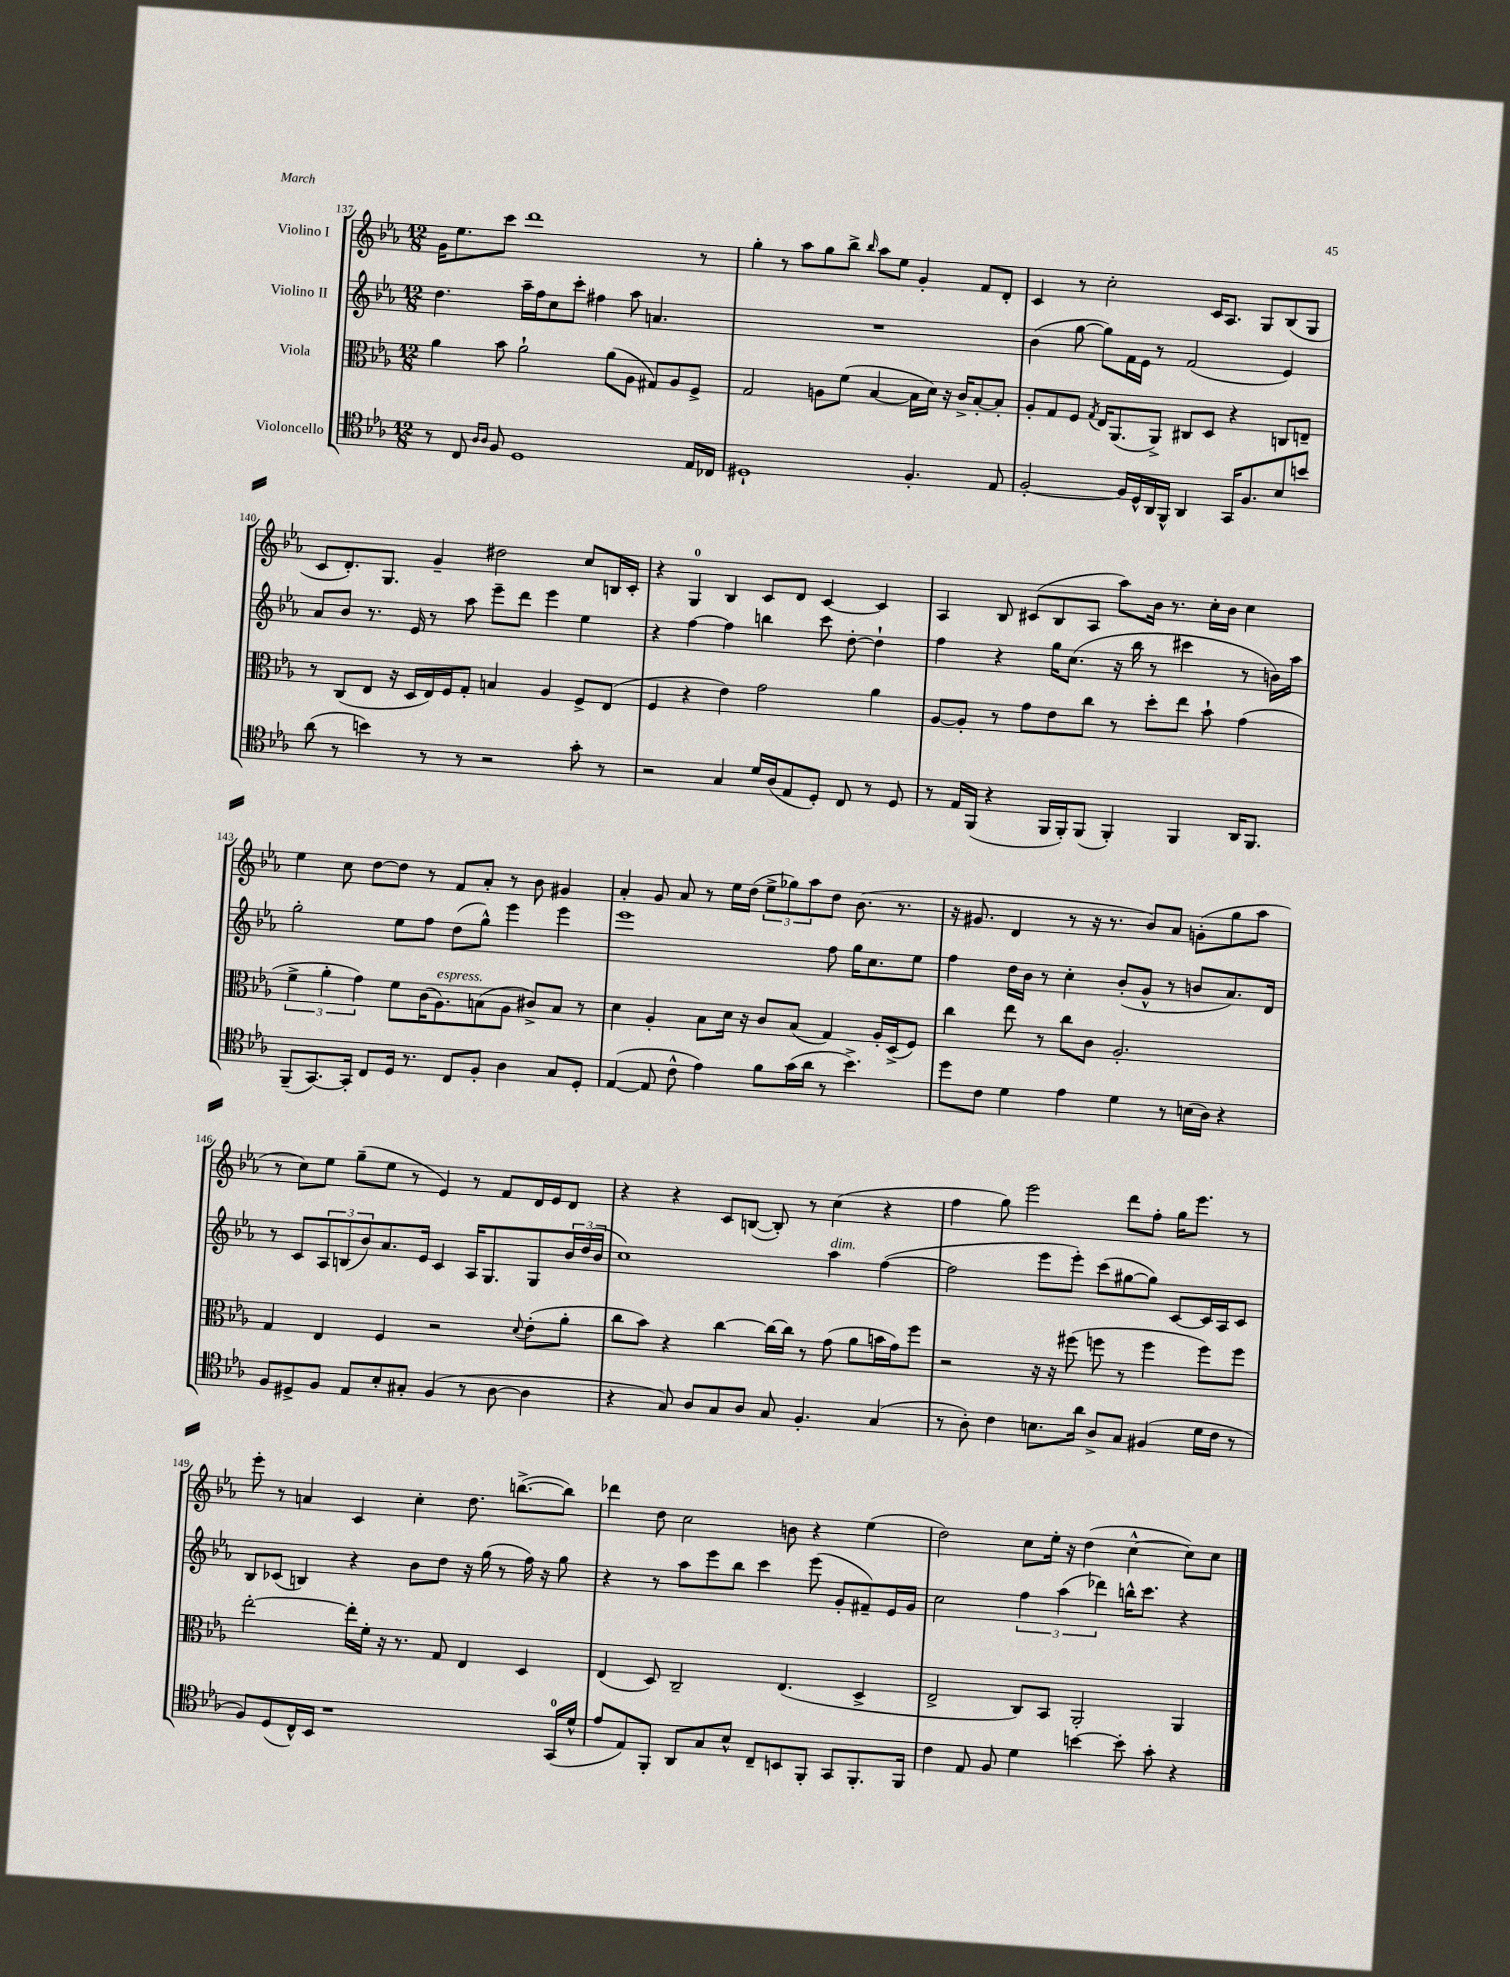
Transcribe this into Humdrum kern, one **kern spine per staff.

**kern	**kern	**kern	**kern
*staff4	*staff3	*staff2	*staff1
*clefC4	*clefC3	*clefG2	*clefG2
*k[b-e-a-]	*k[b-e-a-]	*k[b-e-a-]	*k[b-e-a-]
*M12/8	*M12/8	*M12/8	*M12/8
8r	4a-	4.dd	16g
.	.	.	8.ee-
8C	.	.	.
16qqA-	.	.	.
16qqA-	.	.	.
8F	8b-	.	8ccc
1D	2a-`	16aa-~	1ddd
.	.	16ff	.
.	.	8cc	.
.	.	8ccc'	.
.	.	4ff#	.
.	(8a-	.	.
.	8A-	8aa-	.
.	8G#)	4.a	.
.	8A-	.	.
16E-	8F^	.	8r
16C-	.	.	.
=	=	=	=
1D#`	2G	1.r	4gg'
.	.	.	8r
.	.	.	8aa-
.	8A	.	8gg
.	(8f	.	8bb-^
.	.	.	16qqbb-
.	[4B-	.	8aa-
.	.	.	8ee-
4.F'	16B-]	.	4g'
.	16d)	.	.
.	16r	.	.
.	16c^	.	.
.	[8B-'	.	8f
8E-	8B-']	.	8d'
=	=	=	=
[2F'	8A-'	(4b-	4c
.	8G	.	.
.	8F	[8gg	8r
.	8qG	.	.
.	16E-	8gg])	2cc'
.	(8.AA-	.	.
16F]	.	16f	.
16D^^	.	16e-	.
16AA-	8AA-^)	8r	.
16FF^^	.	.	.
4AA-	8C#	(2f	.
.	8D	.	16c
.	.	.	8.A-
16GG	4r	.	.
8.F	.	.	.
.	.	.	8G
8B-	8C	4e-)	(8B-
8b	8E~	.	8G
=	=	=	=
(8a-	8r	8a-	8c
8r	(8C	8b-	8.d')
4b)	8E-	8.r	.
.	.	.	8.G
.	16r	.	.
.	16D	16e-	.
8r	16E-)	8r	4g~
.	16F	.	.
8r	8G'	8aa-	.
2r	4B	8eee-~	2dd#
.	.	8ddd	.
.	4A-	4eee-	.
8g'	8F^	4ee-	8cc
8r	(8E-	.	16B
.	.	.	16c'
=	=	=	=
2r	4F	4r	4r
.	4r	[4ff	4G
4G	4e-)	4ff]	4B-
16d	2g	4bb	8c
(16A-	.	.	.
8E-	.	.	8d
8D')	.	8ccc	[4c
8C	.	[8dd'	.
8r	4a-	4dd`]	4c]
8D	.	.	.
=	=	=	=
8r	[8A-	4ff	4A-
16E-	8A-']	.	.
(16FF	.	.	.
4r	8r	4r	8B-
.	8g	.	(8c#
16FF	8e-	16gg	8B-
16FF')	.	(8.cc	.
(8FF	8cc	.	8A-
4FF')	8r	16r	8aa-)
.	.	16bb-	.
.	8dd'	8r	16b-
.	.	.	8.r
4FF	8ee-	4ccc#	.
.	8b-`	.	16cc'
.	.	.	16b-
16AA-	(4g	8r	4cc
8.FF	.	.	.
.	.	16b)	.
.	.	16aa-	.
=	=	=	=
(8FF~	6f^	2gg'	4ee-
[8.GG)	.	.	.
.	6a-'	.	.
.	.	.	8cc
16GG']	.	.	.
.	6g)	.	.
8C	.	.	[8dd
16D	8f	8ee-	8dd]
8.r	.	.	.
.	(16c	8ff	8r
.	8.A-)	.	.
8C	.	(8dd	8f
8F'	(8B	8gg^^)	8a-'
4A-	8A-	4eee-	8r
.	8c#^)	.	8b-
8G	8B	4eee-	4g#
8D'	8r	.	.
=	=	=	=
([4E-	4d	1eee-	4a-'
8E-]	4A-'	.	8g
8c^^	.	.	8a-
4e-)	8B-	.	8r
.	16d	.	16ee-
.	16r	.	(16dd
8f	8c	.	12ee-^
.	.	.	12gg-)
(16g	(8B-	.	.
.	.	.	12aa-
16a-	.	.	.
8r	4G)	8ff	8dd
4.b-^)	.	16gg	(8.b-
.	.	8.cc	.
.	16A-'	.	.
.	(16D^	.	8.r
.	8F)	8ee-	.
=	=	=	=
8dd	4cc	4ff	16r
.	.	.	8.g#
8c	.	.	.
4d	8ee-	16dd	4d
.	.	16b-	.
.	8r	8r	.
4e-	8cc	4cc'	8r
.	8c	.	16r
.	.	.	8.r
4d	2.A-'	(8b-'	.
.	.	8g^^	8b-)
8r	.	8r	8a-
(16B	.	8b	(8g'
16A-)	.	.	.
4r	.	8.a-)	8gg
.	.	.	8aa-
.	.	16d	.
=	=	=	=
8F	4G	8r	8r
8D#^	.	8c	8cc)
8F	4E-	12A-	8ee-
.	.	(12B	.
8E-	.	.	(8gg~
.	.	12b-)	.
8B-'	4F	8.a-	8ee-
8G#'	.	.	8r
.	.	16e-	.
(4F	2r	4c	4e-)
8r	.	16A-	8r
.	.	8.G	.
[8A-	.	.	8f
.	8qqd	.	.
4A-]	(8e-'	8G	16d
.	.	.	16e-
.	8a-'	24b-	8d
.	.	(24dd	.
.	.	24b-	.
=	=	=	=
4r	8cc	1cc)	4r
.	8b-)	.	.
8G)	4r	.	4r
8A-	.	.	.
8G	[4cc	.	8c
8A-	.	.	([8B
8G	16cc_	.	8B'])
.	16cc]	.	.
4.F'	8r	.	8r
.	(8g	4aa-	(4cc
.	8a-	.	.
(4G	16b	([4ff	4r
.	16g)	.	.
.	8ff	.	.
=	=	=	=
8r	2r	2ff]	4ff
8A-')	.	.	.
4c	.	.	8gg)
.	.	.	2eee-
8.B	16r	8eee-	.
.	16r	.	.
.	(8ff#	8eee-')	.
16a-	.	.	.
8A-^	8ff	(8ccc	.
8G	8r	[8gg#	8ddd
(4F#	4ff	8gg#])	8ff'
.	.	[8c	16gg
.	.	.	8.eee-
16d	8ff)	16c]	.
16c	.	16A-	.
8r	8ff	8c	8r
=	=	=	=
8F)	[2ee-'	8B-	8eee-'
(8D	.	(8c-	8r
16C^^)	.	4B)	4a
16BB-	.	.	.
1r	.	.	.
.	16ee-']	4r	4c
.	16f'	.	.
.	16r	.	.
.	8.r	.	.
.	.	8b-	4cc'
.	8G	8dd	.
.	4E-	16r	8.dd
.	.	(16gg	.
.	.	8r	.
.	.	.	([8.bb^
.	4D	16ff)	.
.	.	16r	.
(16GG	.	8gg	8bb])
16d^^	.	.	.
=	=	=	=
8e-	(4E-	4r	4ddd-
8E-)	.	.	.
8FF'	8D)	8r	8dd
8AA-	2C~	8aa-	2cc
8G	.	8eee-	.
8B-^^	.	8bb-	.
8C~	.	4ccc	.
8BB	(4.E-	.	8b
8FF'	.	(8eee-	4r
8GG	.	8g'	.
8.FF'	4D^	8f#~)	(4ee-
.	.	16e-	.
16FF	.	16g	.
=	=	=	=
4c	2E-^	2cc	2dd)
8E-	.	.	.
8F	.	.	.
4d	8C)	6ff	8cc
.	8BB-	.	16ee-'
.	.	(6aa-	.
.	.	.	16r
[4b	2AA-'	.	(4dd
.	.	6ddd-)	.
8b']	.	16bb^^	[4cc^^
.	.	8.ccc	.
8g'	.	.	.
4r	4AA-	4r	8cc])
.	.	.	8cc
==	==	==	==
*-	*-	*-	*-
